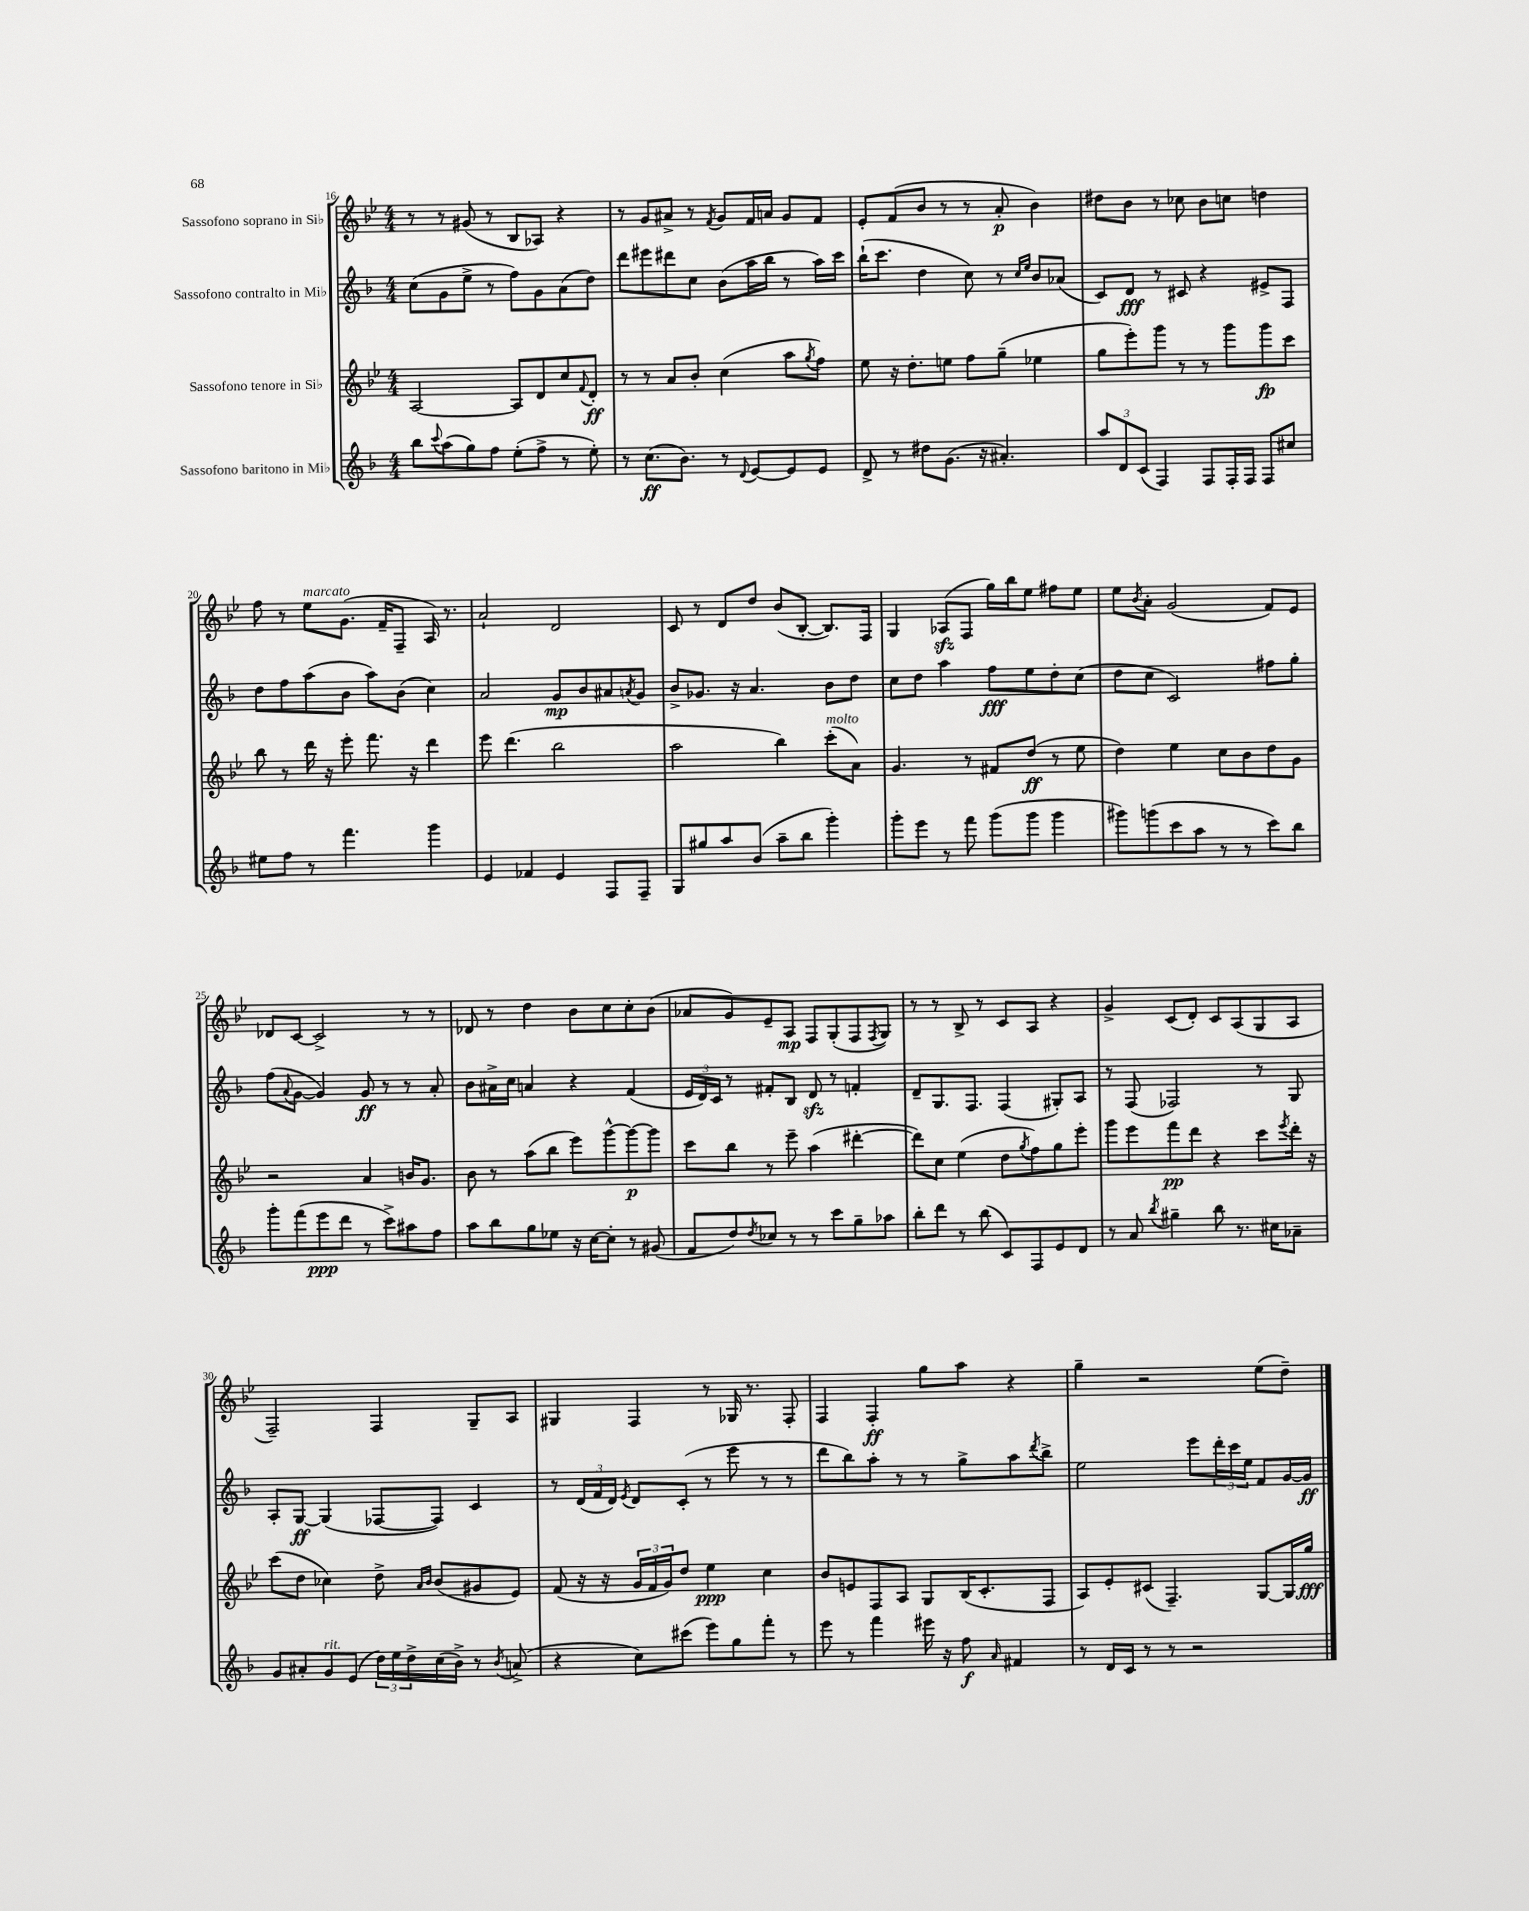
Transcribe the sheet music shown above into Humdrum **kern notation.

**kern	**kern	**kern	**kern
*staff4	*staff3	*staff2	*staff1
*clefG2	*clefG2	*clefG2	*clefG2
*k[b-]	*k[b-e-]	*k[b-]	*k[b-e-]
*M4/4	*M4/4	*M4/4	*M4/4
8bb-\L	[2A/	(8cc\L	8r
8qqccc/	.	.	.
(8aa\	.	8g\	8r
8gg\)	.	8ee^\J	(8g#/
8ff\J	.	8r	8r
(8ee'\L	8A/]L	8ff\L)	8B-/L
8ff^\J	8d/	8g\	8A-/J)
8r	8cc/	(8a\	4r
.	8qqf/	.	.
8ee'\)	8d'/J	8dd\J)	.
=	=	=	=
8r	8r	8ddd\L	8r
(8.cc\L	8r	8eee#\	8g/L
.	8a/L	8ddd#\	8a#^/J
8.b-\J)	.	.	.
.	8b-'/J	8cc\J	8r
.	.	.	8qf/
8r	(4cc\	(8b-\L	8g/L
8qqd/	.	.	.
[8e/L	.	16aa\L	16f/L
.	.	16bb-\JJ	16a/JJ
8e/]	8aa\L	8r	8g/L
.	8qgg/	.	.
8e/J	8ff\J)	16aa\LL)	8f/J
.	.	16ccc\JJ	.
=	=	=	=
8d^/	8ee-\	(16bb-`\LK	8e-'/L
.	.	8.ccc\J	.
8r	16r	.	(8f/
.	8.dd'\L	.	.
8dd#\L	.	4dd\	8b-/J
(8.g\J	8ee\J	.	8r
.	8ff\L	8cc\)	8r
16r	.	.	.
4.a#'/)	(8gg~\J	8r	8a'/
.	.	16qqcc/LL	.
.	.	16qqee/JJ	.
.	4ee-\	8b-/L	4b-\)
.	.	(8a-/J	.
=	=	=	=
12aa/L	8gg\L	8c/L)	8dd#\L
12d/	.	.	.
.	8eee-'\)	8d/J	8b-\J
(12c/J	.	.	.
4F/)	8ggg\J	8r	8r
.	8r	8c#/	8cc-\
8F/L	8r	4r	8b-\L
16F'/L	8ggg\L	.	8cc\J
16F/JJ	.	.	.
8F/L	8ggg\	8e#^/L	4dd\
8cc#/J	8ccc\J	8F/J	.
=	=	=	=
8ee#\L	8bb-\	8dd\L	8ff\
8ff\J	8r	8ff\	8r
8r	16ddd\	(8aa\	8ee-\L
.	16r	.	.
4.fff\	8eee-'\	8b-\J	(8.g\J
.	8.fff\	8aa\L)	.
.	.	.	16f~/LK
.	.	(8b-\J	8F~/J
.	16r	.	.
4ggg\	4ddd\	4cc\)	16A/)
.	.	.	8.r
=	=	=	=
4e/	8eee-\	2a/	2a`/
.	(4.ddd\	.	.
4f-/	.	.	.
4e/	2bb-\	8g/L	2d/
.	.	8b-/	.
8F/L	.	8a#/	.
.	.	8qa/	.
8F~/J	.	8g/J	.
=	=	=	=
8G/L	2aa\	8b-^/L	8c/
8gg#/	.	8.g-/J	8r
8aa/	.	.	8d/L
.	.	16r	.
(8b-/J	.	4.a/	8dd/J
8aa~\L	4bb-\)	.	(8b-/L
8bb-\J	.	.	[8B-'/J
4ggg'\)	(8ccc'\L	8b-\L	8.B-/]L)
.	8a\J)	8dd\J	.
.	.	.	16F/Jk
=	=	=	=
8ggg'\L	4.g/	8cc\L	4G/
8eee\J	.	8dd\J	.
8r	.	4aa\	(8A-/L
8fff\	8r	.	8F/J
(8ggg\L	8f#/L	8ff\L	16gg\LL)
.	.	.	16bb-\J
8ggg\J	(8dd/J	8ee\	8ee-\J
4ggg\	8r	8dd'\	8ff#\L
.	8ee-\	(8cc\J	8ee-\J
=	=	=	=
8ggg#\L)	4dd\)	8dd\L	8ee-\L
.	.	.	8qb-/
(8ggg\	.	8cc\J	8a'\J
8ccc\	4ee-\	2c/)	(2g/
8aa\J	.	.	.
8r	8cc\L	.	.
8r	8b-\	.	.
8ccc\L)	8dd\	8ff#\L	8f/L)
8bb-\J	8g\J	8gg'\J	8e-/J
=	=	=	=
8ggg'\L	2r	(8ff\L	8d-/L
.	.	8qqa/	.
(8fff\	.	[8g\J	[8c/J
8eee\	.	4g/])	2c^/]
8ddd\J	.	.	.
8r	4a/	8g/	.
8ccc^\L)	.	8r	.
8aa#\	16b/LK	8r	8r
.	8.g/J	.	.
8ff\J	.	8a'/	8r
=	=	=	=
8aa\L	8b-\	8b-\L	8d-/
8bb-\	8r	16a#^\L	8r
.	.	16cc\JJ	.
8gg\	(8aa\L	4a/	4dd\
8ee-\J	8bb-\J	.	.
16r	8eee-\L)	4r	8b-\L
[16cc\LK	.	.	.
8cc'\]J	[8ggg^^\	.	8cc\
8r	8ggg\_	(4f/	8cc'\
(8g#/	8ggg\]J	.	(8b-\J
=	=	=	=
8f/L	8ccc\L	24e/LL	8a-/L
.	.	24d/)	.
.	.	24c/JJ	.
8dd/)	8bb-\J	8r	8g/)
8qdd/	.	.	.
8cc-/J	8r	8f#'/L	8e-~/
8r	8eee-~\	8B-/J	8A/J
8r	(4aa\	8d/	8F/L
8ccc\L	.	8r	(8G'/
8gg~\	[4ddd#'\	4f'/	8F/
.	.	.	8qF/
8aa-\J	.	.	8G/J)
=	=	=	=
8bb-'\L	8ddd#\]L)	8d~/L	8r
8ddd\J	8cc\J	8.G/	8r
8r	(4ee-\	.	8B-^/
.	.	8.F/J	.
(8bb-\	.	.	8r
8c/L)	8dd\L	(4F/	8c/L
.	8qgg/	.	.
8F/	8ff\)	.	8A/J
8e/	8gg\	8G#'/L)	4r
8d/J	8eee-'\J	8A/J	.
=	=	=	=
8r	8ggg\L	8r	4g^/
8a/	8eee-\	(8F/	.
8qbb-/	.	.	.
4gg#~\	8fff\	2F-/)	(8c/L
.	8ddd\J	.	8d'/J)
8bb-\	4r	.	8c/L
8.r	.	.	(8A/
.	8ccc\L	8r	8G/
16cc#\LK	.	.	.
.	8qeee-/	.	.
8a-~\J	16ddd'\Jk	8G/	8A/J
.	16r	.	.
=	=	=	=
8g/L	(8ccc\L	8A'/L	2F~/)
8a#'/	8dd\J	[8G/J	.
8g/	4cc-\)	(4G/]	.
(8e/J	.	.	.
24dd\LL)	8dd^\	[8F-/L	4F/
24ee\	.	.	.
24dd^\	.	.	.
.	16qqa/LL	.	.
.	16qqb-/JJ	.	.
(16cc\	(8b-/L	8F-/]J)	.
16b-^\JJ)	.	.	.
8r	8g#/	4c/	8G~/L
8qb-/	.	.	.
(8a^/	8e-/J)	.	8A/J
=	=	=	=
4r	(8f/	8r	4G#/
.	16r	(24d/LL	.
.	.	24f/	.
.	16r	.	.
.	.	24d/JJ)	.
.	.	8qe/	.
8cc\L)	24g/LL	8d/L	4F/
.	24f/	.	.
.	24g/J)	.	.
(8ccc#\J	8dd/J	(8c'/J	.
8eee\L)	4ee-\	8r	8r
8gg\	.	8eee\	16G-/
.	.	.	8.r
8fff'\J	4cc\	8r	.
8r	.	8r	8F'/
=	=	=	=
8eee\	8b-/L	8ddd\L	4F/
8r	8e/	8bb-\)	.
4fff\	8F/	8aa'\J	4F'/
.	8A/J	8r	.
16eee#\	8G/L	8r	8gg\L
16r	.	.	.
8ff\	(16B-/K	8gg^\L	8aa\J
.	8.c'/	.	.
16qqa/	.	.	.
4f#/	.	8aa\	4r
.	.	8qddd/	.
.	8F/J	8bb-^\J	.
=	=	=	=
8r	8A/L)	2ee\	4gg~\
16d/LL	8e-'/	.	.
16c/JJ	.	.	.
8r	(8c#/J	.	2r
8r	4.F~/)	.	.
2r	.	8eee\L	.
.	.	24ddd'\L	.
.	.	24ccc\	.
.	.	24ee\JJ	.
.	[8G/L	8f/L	(8ee-\L
.	16G/]L	[16g/L	8dd~\J)
.	16gg/JJ	16g/]JJ	.
==	==	==	==
*-	*-	*-	*-
